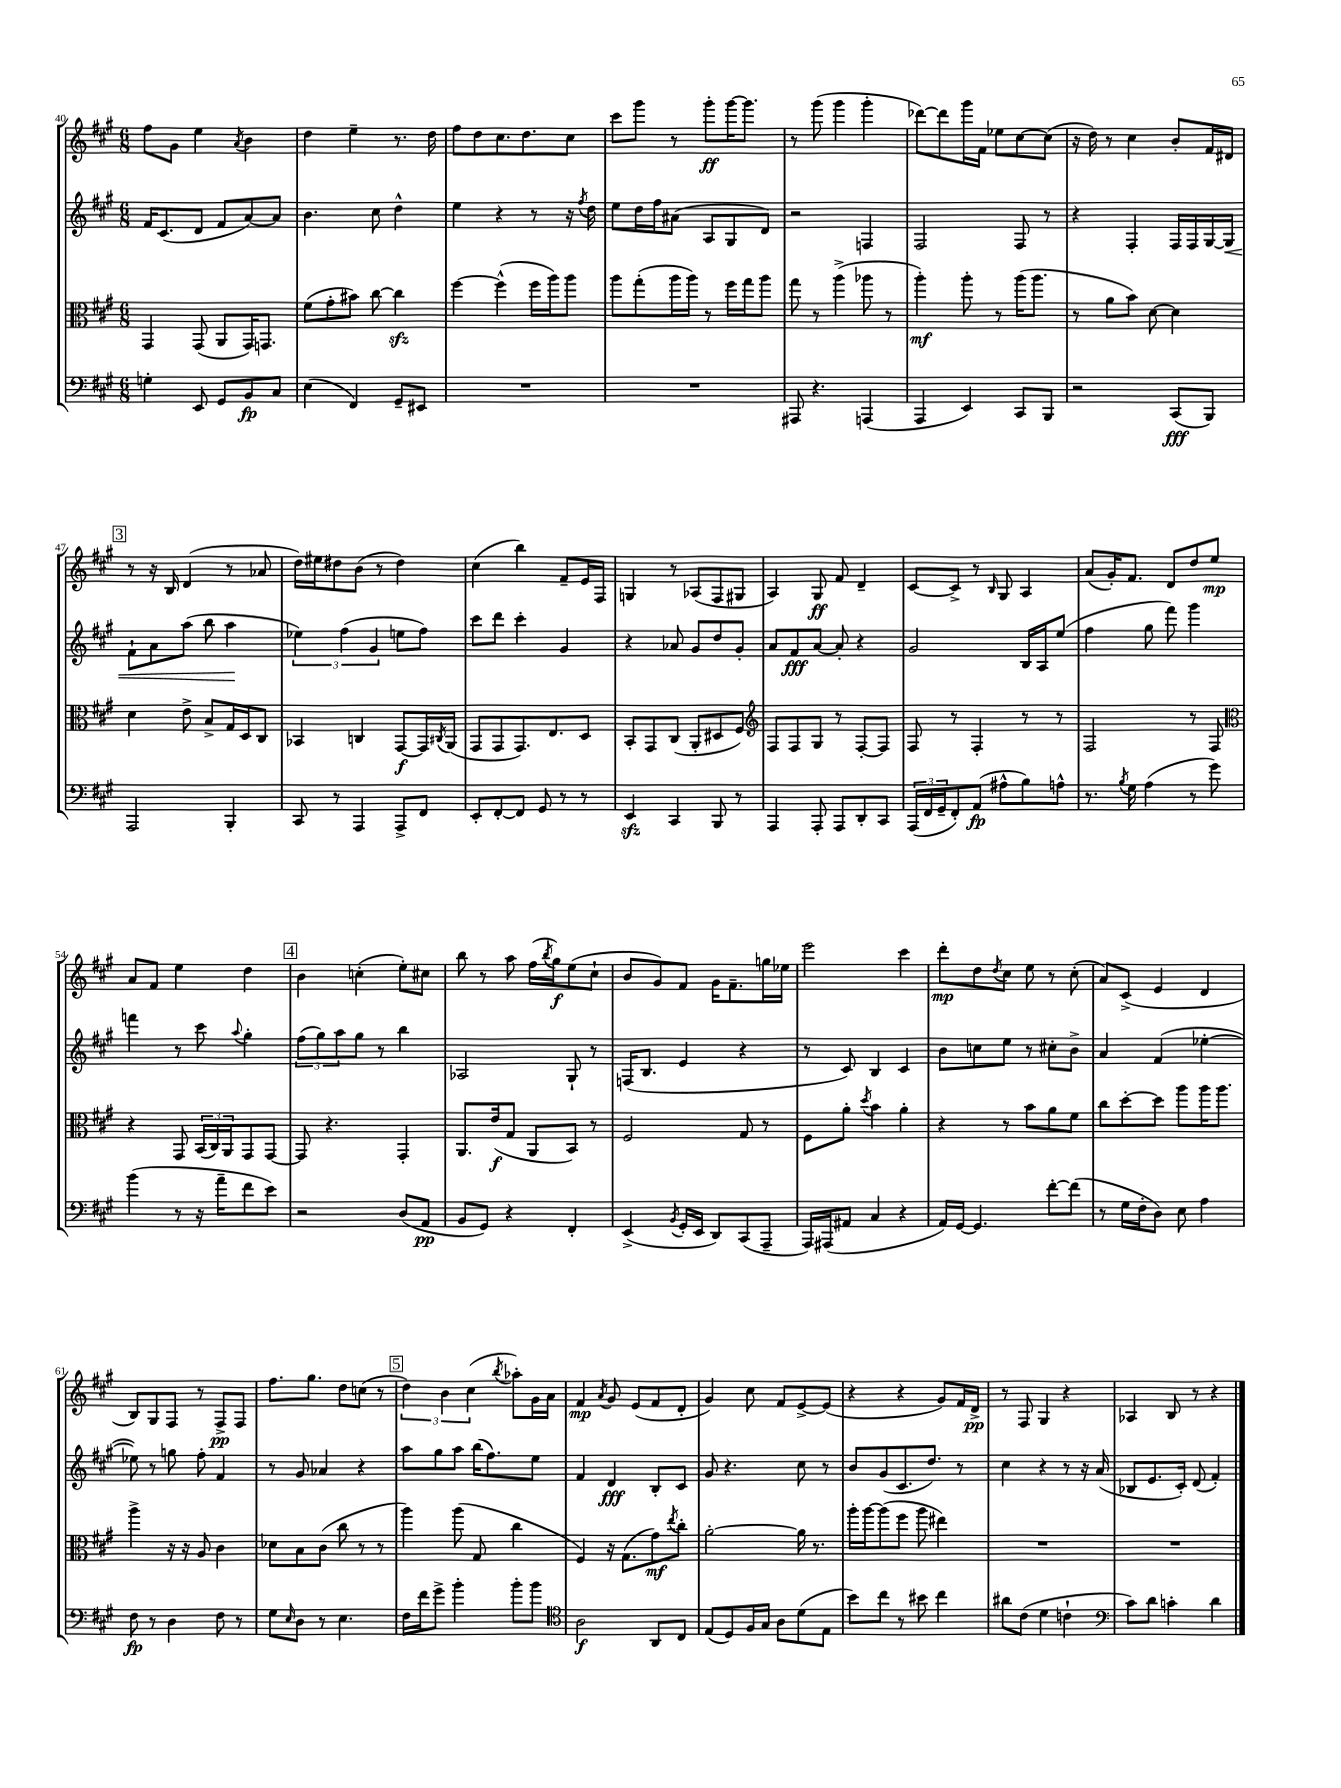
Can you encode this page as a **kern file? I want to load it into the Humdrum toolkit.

**kern	**kern	**kern	**kern
*staff4	*staff3	*staff2	*staff1
*clefF4	*clefC3	*clefG2	*clefG2
*k[f#c#g#]	*k[f#c#g#]	*k[f#c#g#]	*k[f#c#g#]
*M6/8	*M6/8	*M6/8	*M6/8
4G'\	4GG#/	16f#/LK	8ff#\L
.	.	(8.c#/	.
.	.	.	8g#\J
8EE/	(8GG#/	8d/J	4ee\
8GG#/L	8AA/L	8f#/L	.
.	.	.	8qa/
8BB/	16GG#/K)	[8a/)	4b\
.	8.GG/J	.	.
8C#/J	.	8a/]J	.
=	=	=	=
(4E\	(8f#\L	4.b\	4dd\
.	8g#'\	.	.
4FF#/)	8b#\J)	.	4ee~\
.	[8cc#\	8cc#\	.
8GG#~/L	4cc#\]	4dd^^\	8.r
8EE#/J	.	.	.
.	.	.	16dd\
=	=	=	=
2.r	[4ff#\	4ee\	8ff#\L
.	.	.	8dd\
.	(4ff#^^\]	4r	8.cc#\
.	.	.	8.dd\
.	16ff#\LL	8r	.
.	16aa\J)	.	.
.	8aa\J	16r	8cc#\J
.	.	8qff#/	.
.	.	16dd\	.
=	=	=	=
2.r	8aa\L	8ee\L	8ccc#\L
.	(8gg#'\	16dd\L	8ggg#\J
.	.	16ff#\J	.
.	16aa\L	(8a#\J	8r
.	16aa\JJ)	.	.
.	8r	8A/L	8ggg#'\L
.	16ff#\LL	8G#/	[16ggg#\K
.	16gg#\J	.	8.ggg#\]J
.	8aa\J	8d/J)	.
=	=	=	=
8AAA#/	8gg#\	2r	8r
4.r	8r	.	(8ggg#\
.	(4aa^\	.	4ggg#\
(4AAA/	8aa-\	4F/	4ggg#'\
.	8r	.	.
=	=	=	=
4AAA/	4aa'\)	2F#/	[8ddd-\L)
.	.	.	8ddd-\]
4EE/)	8aa'\	.	16ggg#\L
.	.	.	16f#\JJ
.	8r	.	8ee-\L
8CC#/L	(16aa\LK	8F#/	[8cc#\
.	8.aa\J	.	.
8BBB/J	.	8r	(8cc#\]J
=	=	=	=
2r	8r	4r	16r
.	.	.	16dd\)
.	8a\L	.	8r
.	8b\J)	4F#'/	4cc#\
.	[8d\	.	.
(8CC#/L	4d\]	16F#/LL	8b'/L
.	.	16F#/	.
8BBB/J)	.	[16G#/	16f#/L
.	.	16G#/]JJ	16d#/JJ
=	=	=	=
2AAA/	4d\	8f#`\L	8r
.	.	8a\	16r
.	.	.	16B/
.	8e^\	(8aa\J	(4d/
.	8B^/L	8bb\	.
4BBB'/	16G#/L	4aa\	8r
.	16D/J	.	.
.	8C#/J	.	8a-/
=	=	=	=
8CC#/	4BB-/	6ee-\)	16dd\LL)
.	.	.	16ee#\J
8r	.	.	8dd#\
.	.	(6ff#\	.
4AAA/	4C/	.	(8b\J
.	.	6g#/	.
.	.	.	8r
8AAA^/L	[8GG#/L	8ee\L	4dd#\)
8FF#/J	16GG#/]L	8ff#\J)	.
.	8qC#/	.	.
.	(16AA/JJ	.	.
=	=	=	=
8EE'/L	8GG#/L	8ccc#\L	(4cc#\
[8FF#'/	8GG#/	8ddd\J	.
8FF#/]J	8.GG#/)	4ccc#'\	4bb\)
8GG#/	.	.	.
.	8.E/	.	.
8r	.	4g#/	8f#~/L
8r	8D/J	.	16e/L
.	.	.	16F#/JJ
=	=	=	=
4EE/	8BB'/L	4r	4G/
.	8GG#/	.	.
4CC#/	(8C#/J	8a-/	8r
.	8AA'/L	8g#/L	(8A-/L
8BBB/	8D#/	8dd/	8F#/
8r	8F#/J)	8g#'/J	8G#/J
=	=	=	=
*	*clefG2	*	*
4AAA/	8F#/L	8a/L	4A/)
.	8F#/	8f#/	.
8AAA'/	8G#/J	[8a/J	8G#/
8AAA/L	8r	8a'/]	8f#/
8DD'/	[8F#'/L	4r	4d~/
8CC#/J	8F#/]J	.	.
=	=	=	=
(24AAA/LL	8F#/	2g#/	[8c#/L
24FF#/	.	.	.
24GG#~/J	.	.	.
8FF#'/)	8r	.	8c#^/]J
(8AA/J	4F#'/	.	8r
.	.	.	16qqB/
8A#^^\L	.	.	8G#/
8B\)	8r	16B/LL	4A/
.	.	16A/J	.
8A^^\J	8r	(8ee/J	.
=	=	=	=
8.r	2F#/	4ff#\	(8a/L
.	.	.	16g#'/K)
8qB/	.	.	.
16G#\	.	.	8.f#/J
(4A\	.	8gg#\	.
.	.	8fff#\)	8d/L
8r	8r	4ggg#\	8dd/
8g#\)	8F#/	.	8ee/J
=	=	=	=
*	*clefC3	*	*
(4b\	4r	4fff\	8a/L
.	.	.	8f#/J
8r	8GG#/	8r	4ee\
16r	(24BB/LL	8ccc#\	.
.	24C#/)	.	.
16a~\LK	.	.	.
.	24AA/J	.	.
.	.	8qqaa/	.
8f#\	8GG#/	4gg#'\	4dd\
8e\J)	[8GG#/J	.	.
=	=	=	=
2r	8GG#/]	(12ff#\L	4b\
.	.	12gg#\)	.
.	4.r	.	.
.	.	12aa\	.
.	.	8gg#\J	(4cc'\
.	.	8r	.
(8D/L	4GG#'/	4bb\	8ee'\L)
8AA/J	.	.	8cc#\J
=	=	=	=
8BB/L	8.AA/L	2A-/	8bb\
8GG#/J)	.	.	8r
.	(16e/k	.	.
4r	8G#/J	.	8aa\
.	8AA/L	.	(16ff#\LL
.	.	.	8qbb/
.	.	.	16gg#\J)
4FF#'/	8BB/J)	8G#`/	(8ee\
.	8r	8r	8cc#`\J
=	=	=	=
(4EE^/	2F#/	(16F/LK	8b/L
.	.	8.B/J	.
.	.	.	8g#/)
8qBB/	.	.	.
16GG#'/LL	.	4e/	8f#/J
16EE/JJ	.	.	.
8DD/L)	.	.	16g#\LK
.	.	.	8.f#~\
(8CC#/	8G#/	4r	.
8AAA~/J	8r	.	16gg\L
.	.	.	16ee-\JJ
=	=	=	=
16AAA/LL)	8F#\L	8r	2eee\
(16AAA#/J	.	.	.
8AA#/J	8a'\J	8c#/)	.
.	8qdd/	.	.
4C#/	4b\	4B/	.
4r	4a'\	4c#/	4ccc#\
=	=	=	=
16AA/LL)	4r	8b\L	8ddd'\L
[16GG#/JJ	.	.	.
4.GG#/]	.	8cc\	8dd\
.	.	.	8qdd/
.	8r	8ee\J	8cc#\J
.	8b\L	8r	8ee\
[8f#'\L	8a\	8cc#'\L	8r
(8f#\]J	8f#\J	8b^\J	(8cc#'\
=	=	=	=
8r	8cc#\L	4a/	8a/L)
16G#\LL	[8dd'\	.	(8c#^/J
16F#'\J	.	.	.
8D\J)	8dd\]J	(4f#/	4e/
8E\	8aa\L	.	.
4A\	16aa\K	[4ee-'\	4d/
.	8.aa\J	.	.
=	=	=	=
8F#\	4aa^\	8ee-\])	8B/L)
8r	.	8r	8G#/
4D\	16r	8gg\	8F#/J
.	16r	.	.
.	8A/	8ff#'\	8r
8F#\	4c#\	4f#/	8F#^/L
8r	.	.	8F#/J
=	=	=	=
8G#\L	8d-\L	8r	8.ff#\L
16qqE/	.	.	.
8D\J	8B\	8g#/	.
.	.	.	8.gg#\J
8r	(8c#\J	4a-/	.
4.E\	8cc#\	.	8dd\L
.	8r	4r	(8cc\J
.	8r	.	8r
=	=	=	=
16F#\LL	4aa\)	8aa\L	6dd\)
16f#\J	.	.	.
8g#^\J	.	8gg#\	.
.	.	.	6b\
4b'\	(8aa\	8aa\J	.
.	.	.	(6cc#\
.	8G#/	(16bb\LK	.
.	.	8.ff#\)	.
.	.	.	8qbb/
8b'\L	4cc#\	.	8aa-'\L)
8b\J	.	8ee\J	16g#\L
.	.	.	16a\JJ
=	=	=	=
*clefC4	*	*	*
2A\	4F#/)	4f#/	4f#/
.	.	.	8qa/
.	16r	4d/	8g#/
.	(8.G#\L	.	.
.	.	.	(8e/L
8AA/L	8g#\)	8B'/L	8f#/
.	8qee/	.	.
8C#/J	8cc#'\J	8c#/J	8d'/J
=	=	=	=
(8E/L	[2a'\	8g#/	4g#/)
8D/)	.	4.r	.
16F#/L	.	.	8cc#\
16G#/JJ	.	.	.
8A\L	.	.	8f#/L
(8d\	16a\]	8cc#\	[8e^/
.	8.r	.	.
8E\J	.	8r	(8e/]J
=	=	=	=
8b\L)	16aa'\LL	8b/L	4r
.	[16aa\J	.	.
8cc#\J	(8aa\]	(8g#/	.
8r	8ff#\J	8.c#/	4r
8b#\	8aa\	.	.
.	.	8.dd/J)	.
4cc#\	4ee#\)	.	8g#/L)
.	.	8r	16f#/L
.	.	.	16d^/JJ
=	=	=	=
8a#\L	2.r	4cc#\	8r
(8c#\J	.	.	8F#/
4d\	.	4r	4G#/
4c`\	.	8r	4r
.	.	16r	.
.	.	(16a/	.
=	=	=	=
*clefF4	*	*	*
8c#\L)	2.r	8B-/L	4A-/
8d\J	.	8.e/	.
4c'\	.	.	8B/
.	.	16c#'/Jk)	.
.	.	(8d/	8r
4d\	.	4f#'/)	4r
==	==	==	==
*-	*-	*-	*-
